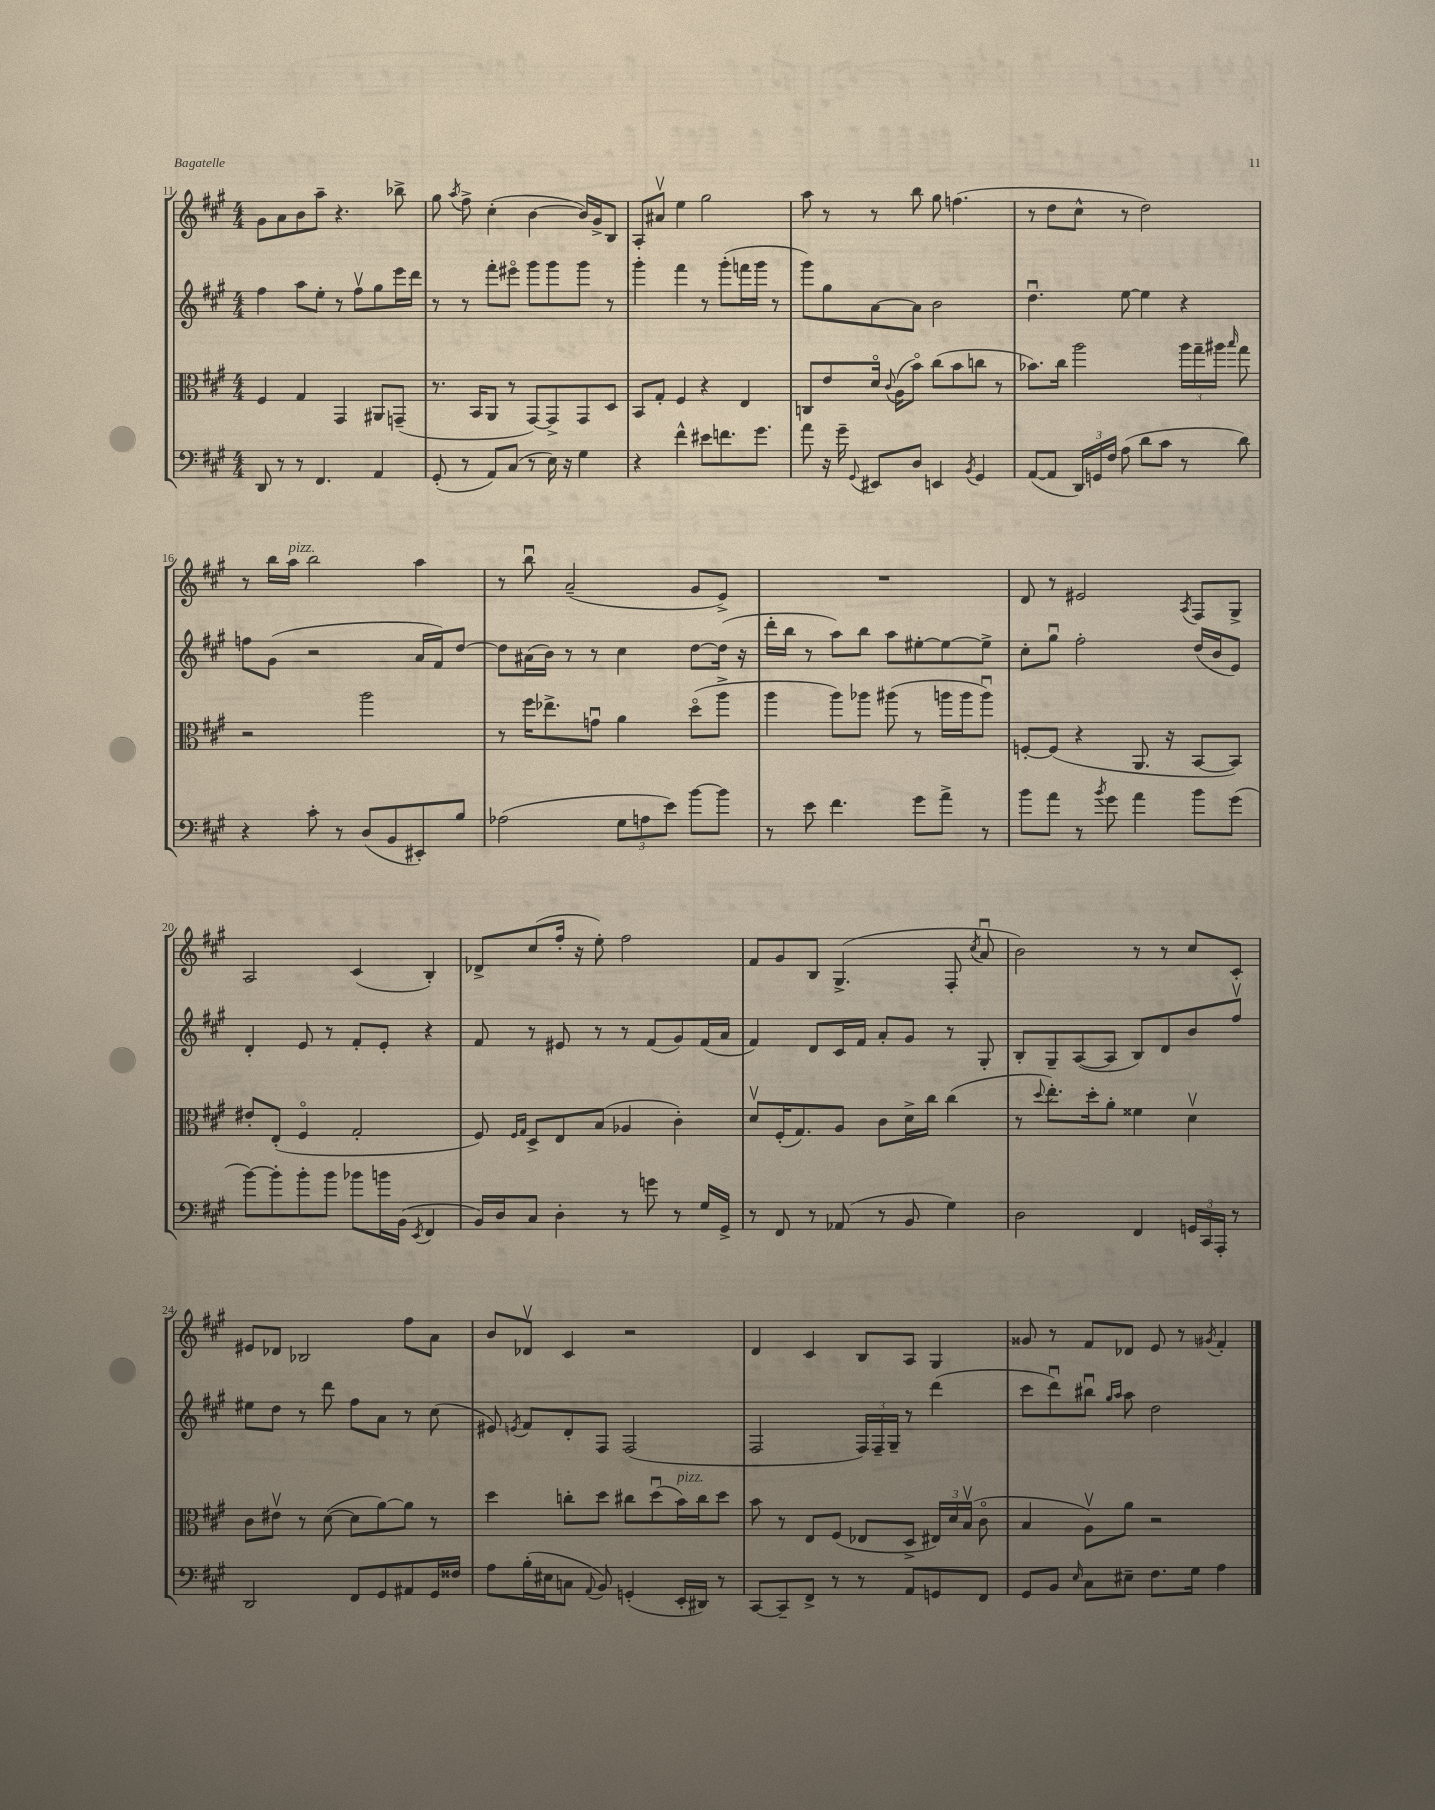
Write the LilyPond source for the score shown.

<<
\new StaffGroup <<
\new Staff = "s0" {
    \clef treble \key a \major \numericTimeSignature \time 4/4
    \autoBeamOff gis'8[ a'8 b'8 a''8]-- r4. bes''8-> |
    gis''8 \acciaccatura { a''8 } fis''8-> cis''4-.( b'4~ b'16[) gis'16-> b8] |
    a8[-. ais'8]\upbow e''4 gis''2 |
    a''8 r8 r8 b''8 gis''8 f''4.( |
    r8 d''8[ cis''8]-^ r8 d''2) |
    r8 b''16[ a''16]^\markup { \italic "pizz." } b''2 a''4 |
    r8 b''8\downbow a'2--( gis'8[ e'8]->) |
    R1 |
    d'8 r8 eis'2 \acciaccatura { a8 } fis8[ gis8]-> |
    a2 cis'4( b4-.) |
    des'8[-> cis''8( fis''16]-. r16 e''8-.) fis''2 |
    fis'8[ gis'8 b8] gis4.->( fis8-. \acciaccatura { cis''8 } a'8\downbow |
    b'2) r8 r8 cis''8[ cis'8]-. |
    eis'8[ des'8] bes2 fis''8[ a'8] |
    b'8[ des'8]\upbow cis'4 r2 |
    d'4 cis'4 b8[ a8] gis4 |
    gisis'8 r8 fis'8[ des'8] e'8 r8 \acciaccatura { gis'8 } fis'4-. \bar "|." |
}
\new Staff = "s1" {
    \clef treble \key a \major \numericTimeSignature \time 4/4
    \autoBeamOff fis''4 a''8[ e''8]-. r8 fis''8[\upbow gis''8 e'''16 d'''16] |
    r8 r8 fis'''8[-. eis'''8]\flageolet gis'''8[ gis'''8 gis'''8] r8 |
    gis'''4-. fis'''4 r8 gis'''8[-.( f'''16 gis'''16] r8 |
    gis'''8[) gis''8 a'8~ a'8] b'2 |
    d''4.\downbow e''8~ e''4 r4 |
    f''8[ gis'8]( r2 a'16[ fis'16) d''8]~ |
    d''8[ ais'16( b'16]) r8 r8 cis''4 d''8[~ d''16]( r16 |
    d'''16[-. b''16] r8 a''8[) b''8] a''8[ eis''8~-. eis''8~ eis''8]-> |
    cis''8[-. gis''8]\downbow fis''2-. d''16[( b'16 e'8]) |
    d'4-. e'8 r8 fis'8[-. e'8]-. r4 |
    fis'8 r8 eis'8 r8 r8 fis'8[( gis'8) fis'16( a'16] |
    fis'4) d'8[ cis'16 fis'16] a'8[-. gis'8] r8 gis8-. |
    b8[-. gis8-- a8~( a8] b8[) d'8 b'8 fis''8]\upbow |
    eis''8[ d''8] r8 d'''8 fis''8[ a'8] r8 cis''8( |
    eis'8) \acciaccatura { e'8 } fis'8[ d'8-. fis8] fis2( |
    fis2 \tuplet 3/2 { fis16[) fis16-- gis16]-- } r8 d'''4( |
    cis'''8[ d'''8\downbow) bis''8]\downbow \grace { gis''16[ a''16] } a''8 d''2 \bar "|." |
}
\new Staff = "s2" {
    \clef alto \key a \major \numericTimeSignature \time 4/4
    \autoBeamOff fis4 gis4 gis,4 ais,8[ g,8]--( |
    r8. b,16[ a,8] r8 gis,8[~) gis,8-> gis,8 d8] |
    b,8[ gis8]-. fis4 r4 e4 |
    c8[ e'8 d'16]\flageolet \appoggiatura { cis'8 } a16[( b'8]\flageolet) cis''8[( b'8 c''8] r8 |
    bes'8.[) cis''16] a''2 \tuplet 3/2 { a''16[ gis''16-- ais''16] } \grace { b''16 } gis''8 |
    r2 a''2 |
    r8 fis''16[ ees''8.-> g'8]\downbow a'4 d''8[\flageolet( a''8]-> |
    a''4 a''8[) aes''8] ais''8( r8 a''16[ a''16 a''8]\downbow) |
    f8[~-. f8]( r4 a,8. r16 b,8[~ b,8]) |
    eis'8[-. e8]-.( fis4\flageolet gis2-. |
    fis8) \grace { fis16[ gis16] } d8[-> e8 b8]( aes4 cis'4-.) |
    d'8[\upbow fis16-.( gis8.) a8] cis'8[ d'16-> cis''16] cis''4( |
    r8 \appoggiatura { d''8 } e''8.[-.) d''16-. a'8]-. fisis'4 d'4\upbow |
    cis'8[ eis'8]\upbow r8 d'8~( d'8[ a'8~) a'8] r8 |
    d''4 c''8[-. d''8] cis''8[ d''8\downbow( b'16^\markup { \italic "pizz." }) cis''16 d''8] |
    b'8 r8 e8[ fis8]( ees8[ d8]-> \tuplet 3/2 { eis16[) d'16 b16]\upbow( } cis'8\flageolet |
    b4 a8[\upbow) a'8] r2 \bar "|." |
}
\new Staff = "s3" {
    \clef bass \key a \major \numericTimeSignature \time 4/4
    \autoBeamOff d,8 r8 r8 fis,4. a,4 |
    gis,8-.( r8 a,8[) cis8]( r8 e16) r16 gis4 |
    r4 fis'4-^ eis'8[ f'8. gis'8.] |
    a'8 r16 gis'16-- \appoggiatura { gis,8 } eis,8[ d8] e,4 \acciaccatura { b,8 } gis,4 |
    a,8[~( a,8] \tuplet 3/2 { d,16[) g,16 fis16] } a8( d'8[ cis'8] r8 d'8) |
    r4 cis'8-. r8 d8[( b,8 eis,8-.) b8] |
    aes2( \tuplet 3/2 { gis8[ a8 e'8]) } b'8[~ b'8] |
    r8 e'8 fis'4. gis'8[ a'8]-> r8 |
    b'8[ a'8] r8 \acciaccatura { b'8 } gis'8 a'4 b'8[ gis'8]( |
    b'8[~) b'8-. b'8-. b'8] bes'8[ b'16 b,16]( \acciaccatura { e,8 } fis,4 |
    b,16[) d16 cis8] d4-. r8 g'8 r8 gis16[ gis,16]-> |
    r8 fis,8 r8 aes,8( r8 b,8 gis4) |
    d2 fis,4 \tuplet 3/2 { g,16[ cis,16 a,,16]-. } r8 |
    d,2 fis,8[ gis,8 ais,8 gis,16 fisis16] |
    a8[ b16-.( eis16 c8] \appoggiatura { a,8 } b,8) g,4-.( e,16[-. dis,16]) r8 |
    cis,8[~ cis,8-- fis,8]-> r8 r8 a,8[ g,8 fis,8] |
    gis,8[ b,8] \grace { e16 } cis8[ eis8]-- fis8.[ gis16] a4 \bar "|." |
}
>>
>>
\layout { \context { \Score currentBarNumber = #11 } }
